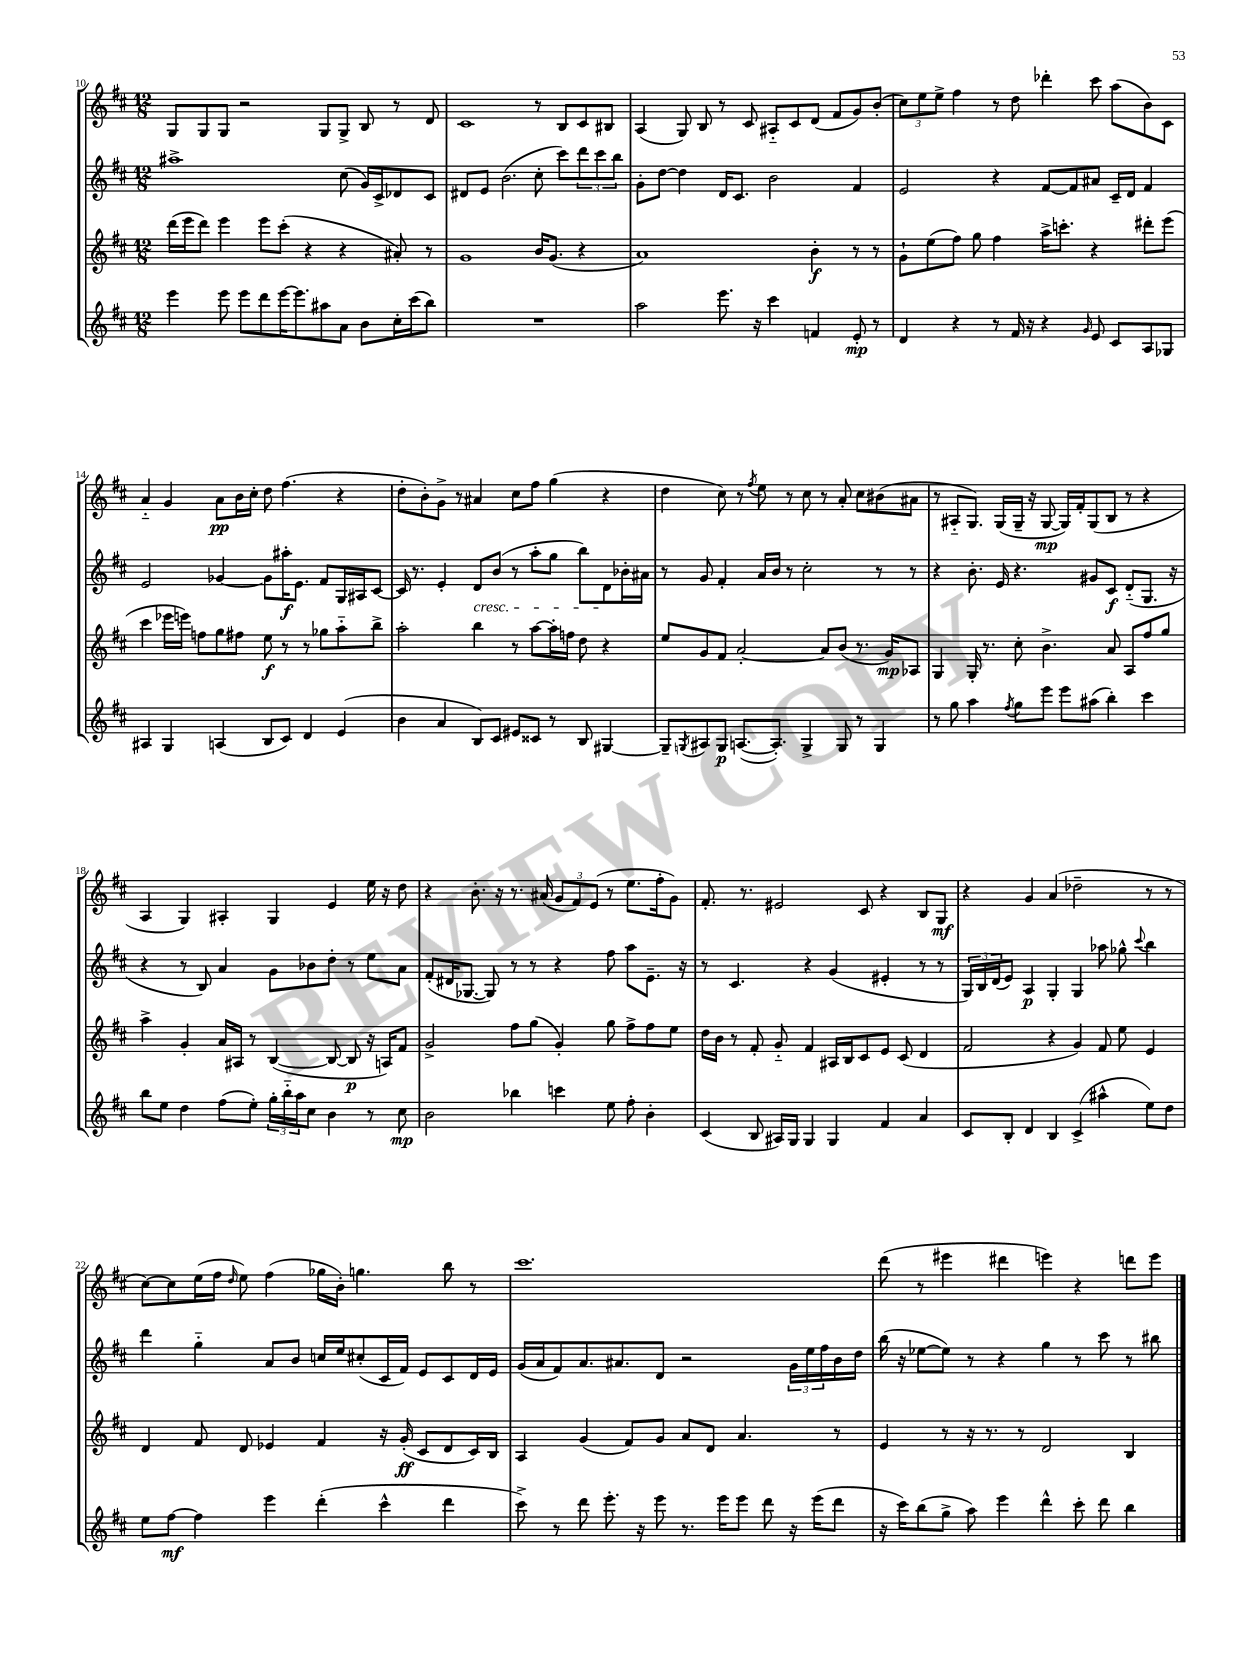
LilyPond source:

<<
\new StaffGroup <<
\new Staff = "s0" {
    \clef treble \key d \major \numericTimeSignature \time 12/8
    g8 g8 g8 r2 g8 g8-> b8 r8 d'8 |
    cis'1 r8 b8 cis'8 bis8 |
    a4( g8) b8 r8 cis'8 ais8-_ cis'8 d'8( fis'8 g'8) b'8-.( |
    \tuplet 3/2 { cis''8) e''8 e''8-> } fis''4 r8 d''8 des'''4-. cis'''8 a''8( b'8) cis'8 |
    a'4-_ g'4 a'8\pp b'16 cis''16-. d''8 fis''4.( r4 |
    d''8-. b'8-.) g'8-> r8 ais'4 cis''8 fis''8 g''4( r4 |
    d''4 cis''8) r8 \acciaccatura { fis''8 } e''8 r8 cis''8 r8 a'8-. cis''8 bis'8( ais'8 |
    r8 ais8-_ g8.) g16( g16-- r16 g8~\mp g16) fis'16-. g8( b8 r8 r4 |
    a4 g4) ais4-. g4 e'4 e''16 r16 d''8 |
    r4 b'8.-. r16 r8. ais'16( \tuplet 3/2 { g'8 fis'8) e'8( } r8 e''8. fis''16-. g'8) |
    fis'8.-. r8. eis'2 cis'8 r4 b8 g8\mf |
    r4 g'4 a'4( des''2-- r8 r8 |
    cis''8~) cis''8 e''16( fis''16 \grace { d''16 } e''8) fis''4( ges''16 b'16-.) g''4. b''8 r8 |
    cis'''1. |
    d'''8( r8 eis'''4 dis'''4 e'''4) r4 d'''8 e'''8 \bar "|." |
}
\new Staff = "s1" {
    \clef treble \key d \major \numericTimeSignature \time 12/8
    ais''1-> cis''8( g'16) cis'16-> des'8 cis'8 |
    dis'8 e'8 b'2.( cis''8-. cis'''8) \tuplet 3/2 { d'''8 cis'''8 b''8 } |
    g'8-. d''8~ d''4 d'16 cis'8. b'2 fis'4 |
    e'2 r4 fis'8~ fis'8 ais'8 cis'16-- d'16 fis'4 |
    e'2 ges'4~ ges'8 ais''16-.\f e'8. fis'8 g16 ais16 cis'8~ |
    cis'16 r8. e'4-. d'8\cresc b'8( r8 a''8-. g''8 b''8) d'8\! bes'16-. ais'16 |
    r8 g'8 fis'4-. a'16 b'16 r8 cis''2-. r8 r8 |
    r4 b'8.-. e'16 r4. gis'8 cis'8\f d'8-_( g8. r16 |
    r4 r8 b8) a'4 g'8 bes'8 d''8-. r8 e''8 a'8 |
    fis'8-.( dis'16 ges8.~ ges8) r8 r8 r4 fis''8 a''8 e'8.-- r16 |
    r8 cis'4. r4 g'4( eis'4-. r8 r8 |
    \tuplet 3/2 { g16) b16 d'16( } e'8) a4\p g4-. g4 aes''8 ges''8-^ \appoggiatura { cis'''8 } b''4 |
    d'''4 g''4-_ a'8 b'8 c''16 e''16 cis''8-.( cis'16 fis'16) e'8 cis'8 d'16 e'16 |
    g'16( a'16 fis'8) a'8. ais'8. d'8 r2 \tuplet 3/2 { g'16 e''16 fis''16 } b'16 d''16 |
    b''16( r16 ees''8~ ees''8) r8 r4 g''4 r8 cis'''8 r8 bis''8 \bar "|." |
}
\new Staff = "s2" {
    \clef treble \key d \major \numericTimeSignature \time 12/8
    d'''16( e'''16 d'''8) e'''4 e'''8 cis'''8-.( r4 r4 ais'8-.) r8 |
    g'1 b'16 g'8.( r4 |
    a'1) b'4-.\f r8 r8 |
    g'8-! e''8( fis''8) g''8 fis''4 a''16-> c'''8.-. r4 dis'''8-. e'''8( |
    cis'''4 ees'''16 e'''16) f''8 g''8 fis''8 e''8\f r8 r8 ges''8 a''8-_ b''8-> |
    a''2-. b''4 r8 a''8~ a''16-. f''16 d''8 r4 |
    e''8 g'8 fis'8 a'2~-. a'8 b'8( r8. g'16\mp) aes8 |
    g4 g16-. r8. cis''8-. b'4.-> a'8 a8 fis''8 g''8 |
    a''4-> g'4-. a'16 ais16 r8 b4~( b8~ b8\p r16 a16) fis'8 |
    g'2-> fis''8 g''8( g'4-.) g''8 fis''8-> fis''8 e''8 |
    d''16 b'16 r8 fis'8-. g'8-_ fis'4 ais16 b16 cis'8 e'8 cis'8( d'4 |
    fis'2 r4 g'4) fis'8 e''8 e'4 |
    d'4 fis'8 d'8 ees'4 fis'4 r16 g'16-.\ff( cis'8 d'8 cis'16) b16 |
    a4 g'4( fis'8) g'8 a'8 d'8 a'4. r8 |
    e'4 r8 r16 r8. r8 d'2 b4 \bar "|." |
}
\new Staff = "s3" {
    \clef treble \key d \major \numericTimeSignature \time 12/8
    e'''4 e'''8 e'''8 d'''8 e'''16~ e'''8. ais''8 a'8 b'8 cis''16-. cis'''16( b''8) |
    R1. |
    a''2 e'''8. r16 cis'''4 f'4 e'8-.\mp r8 |
    d'4 r4 r8 fis'16 r16 r4 \grace { g'16 } e'8 cis'8 a8 ges8 |
    ais4 g4 a4( b8 cis'8) d'4 e'4( |
    b'4 a'4 b8) cis'8 eis'8 cisis'8 r8 b8 gis4~ |
    gis8-- \acciaccatura { g8 } ais8 g8\p a8.~( a8.-.) g4-> g8 r8 g4 |
    r8 g''8 a''4 \acciaccatura { fis''8 } g''8 e'''8 e'''8 ais''8( b''4-.) cis'''4 |
    b''8 e''8 d''4 fis''8( e''8-.) \tuplet 3/2 { g''16-. b''16-_ a''16 } cis''8 b'4 r8 cis''8\mp |
    b'2 bes''4 c'''4 e''8 fis''8-. b'4-. |
    cis'4( b8 ais16) g16 g4 g4 fis'4 a'4 |
    cis'8 b8-. d'4 b4 cis'4->( ais''4-^ e''8) d''8 |
    e''8 fis''8~\mf fis''4 e'''4 d'''4-.( cis'''4-^ d'''4 |
    cis'''8->) r8 d'''8 e'''8.-. r16 e'''8 r8. e'''16 e'''8 d'''8 r16 e'''16( d'''8 |
    r16 cis'''16) b''8( g''8-> a''8) e'''4 d'''4-^ cis'''8-. d'''8 b''4 \bar "|." |
}
>>
>>
\layout { \context { \Score currentBarNumber = #10 } }
